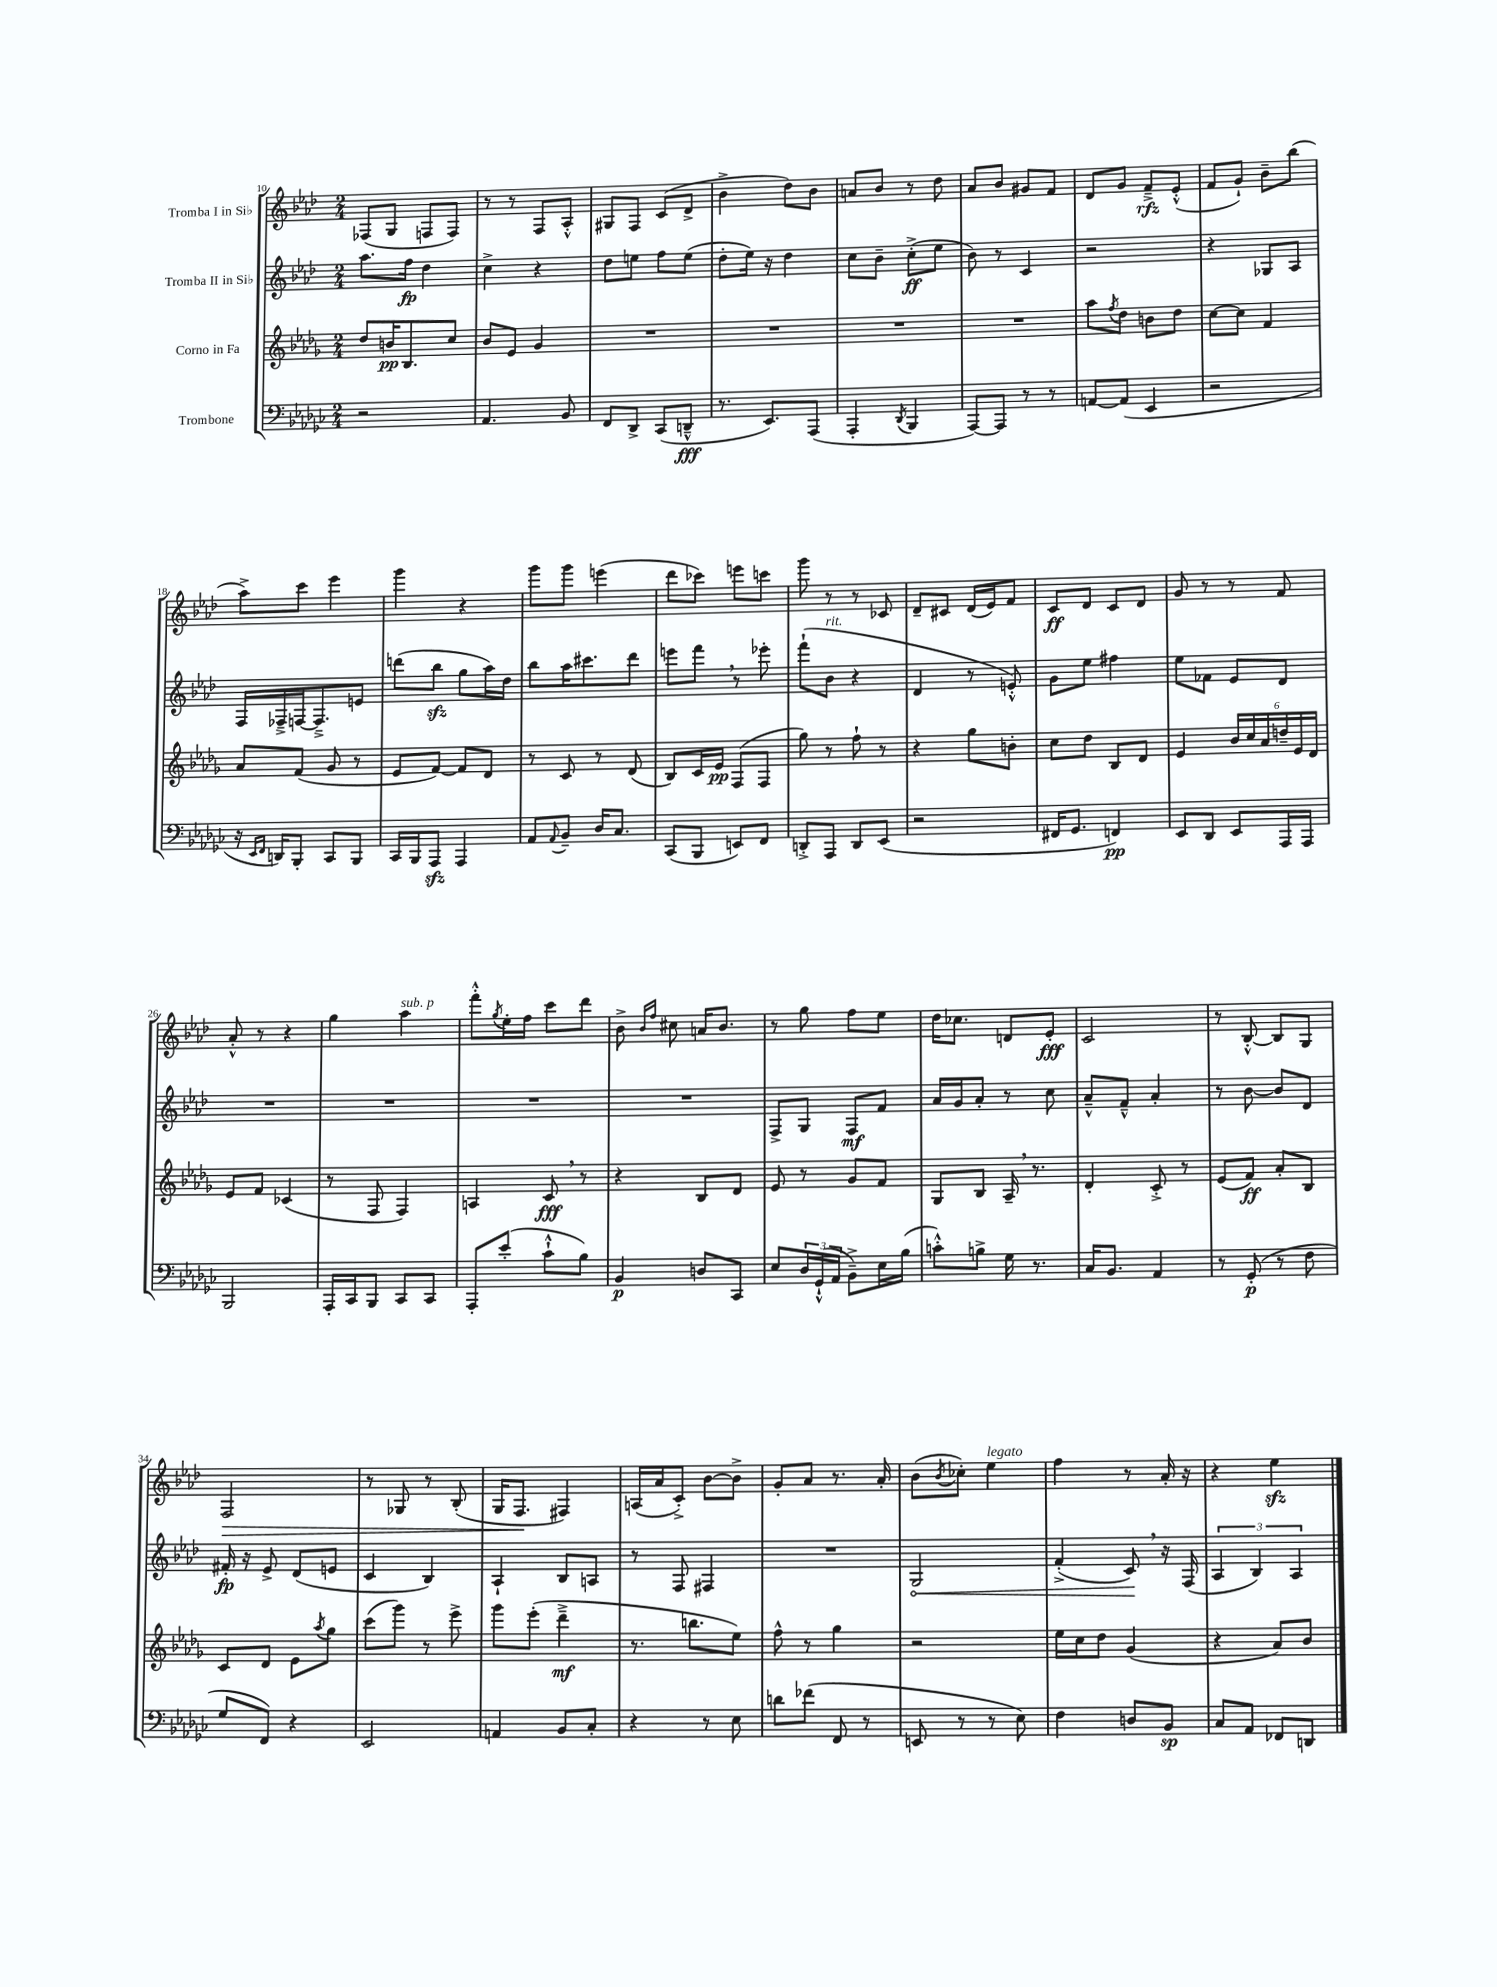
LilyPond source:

<<
\new StaffGroup <<
\new Staff = "s0" \with { instrumentName = "Tromba I in Sib" } {
    \clef treble \key aes \major \numericTimeSignature \time 2/4
    fes8( g8 f8 f8) |
    r8 r8 f8 aes8-.-^ |
    gis8 f8 c'8( des'8-> |
    bes'4-> des''8) bes'8 |
    a'8 bes'8 r8 des''8 |
    aes'8 bes'8 gis'8 f'8 |
    des'8 g'8 f'8--->\rfz ees'8-.-^( |
    f'8 g'8-!) bes'8-- bes''8( |
    aes''8->) c'''8 ees'''4 |
    g'''4 r4 |
    g'''8 g'''8 e'''4( |
    des'''8 ces'''8) e'''8 c'''8 |
    g'''8 r8 r8 ces'8 |
    des'8-- cis'8 des'16( ees'16) f'8 |
    c'8\ff des'8 c'8 des'8 |
    g'8 r8 r8 f'8 |
    aes'8-.-^ r8 r4 |
    g''4 aes''4^\markup { \italic "sub. p" } |
    f'''8-.-^ \acciaccatura { g''8 } ees''16-. f''16 c'''8 des'''8 |
    bes'8-> \grace { bes'16 f''16 } cis''8 a'16 bes'8. |
    r8 g''8 f''8 ees''8 |
    des''16 ces''8. d'8 ees'8-.\fff |
    c'2 |
    r8 bes8~-.-^ bes8 g8 |
    f2\> |
    r8 ges8 r8 bes8-.( |
    g16 f8.\! fis4) |
    a16( aes'16 c'8-.->) bes'8~ bes'8-> |
    g'8-. aes'8 r8. aes'16-. |
    bes'8( \acciaccatura { bes'8 } ces''8-.) ees''4^\markup { \italic "legato" } |
    f''4 r8 aes'16-. r16 |
    r4 ees''4\sfz \bar "|." |
}
\new Staff = "s1" \with { instrumentName = "Tromba II in Sib" } {
    \clef treble \key aes \major \numericTimeSignature \time 2/4
    aes''8. f''16\fp des''4 |
    c''4-> r4 |
    des''8 e''8 f''8 e''8( |
    des''8-. ees''16) r16 des''4 |
    c''8 bes'8-- c''8-.->\ff( ees''8 |
    bes'8) r8 c'4 |
    r2 |
    r4 ges8 aes8 |
    f16 fes16---> f16~ f8.---> e'8 |
    d'''8( bes''8\sfz g''8 aes''16) des''16 |
    bes''8 aes''16 cis'''8. des'''8 |
    e'''8 f'''8 \breathe r8 ees'''8-. |
    f'''8-!( bes'8^\markup { \italic "rit." } r4 |
    des'4 r8 e'8-.-^) |
    g'8 ees''8 fis''4 |
    ees''8 fes'8 ees'8 des'8 |
    R2 |
    R2 |
    R2 |
    R2 |
    f8-> g8 f8\mf f'8 |
    aes'16 g'16 aes'8-. r8 c''8 |
    aes'8---^ f'8---^ aes'4-. |
    r8 bes'8~ bes'8 des'8 |
    fis'16-.\fp r16 ees'8-> des'8( e'8 |
    c'4 bes4) |
    aes4-! bes8 a8 |
    r8 f8 fis4 |
    R2 |
    \once \override Hairpin.circled-tip = ##t g2\< |
    f'4-.->( c'8\!) \breathe r16 f16( |
    \tuplet 3/2 { aes4 bes4) aes4 } \bar "|." |
}
\new Staff = "s2" \with { instrumentName = "Corno in Fa" } {
    \clef treble \key des \major \numericTimeSignature \time 2/4
    des''8 b'16\pp bes8. c''8 |
    bes'8 ees'8 ges'4 |
    R2 |
    R2 |
    R2 |
    R2 |
    aes''8 \acciaccatura { f''8 } des''8 b'8 des''8 |
    c''8~ c''8 f'4 |
    aes'8 f'8( ges'8 r8 |
    ees'8 f'8~) f'8 des'8 |
    r8 c'8 r8 des'8( |
    bes8) c'16 ees'16\pp f8( f8 |
    ges''8) r8 f''8-! r8 |
    r4 ges''8 b'8-. |
    c''8 des''8 bes8 des'8 |
    ees'4 \tuplet 6/4 { bes'16 c''16 aes'16 d''16-- ees'16 des'16 } |
    ees'8 f'8 ces'4( |
    r8 f8 f4) |
    a4 c'8\fff \breathe r8 |
    r4 bes8 des'8 |
    ees'8 r8 ges'8 f'8 |
    ges8 bes8 aes16-- \breathe r8. |
    des'4-. c'8-.-> r8 |
    ees'8( f'8\ff) aes'8-. bes8 |
    c'8 des'8 ees'8 \acciaccatura { aes''8 } ges''8 |
    c'''8( ges'''8) r8 ees'''8-> |
    ges'''8 ees'''8-.( des'''4--->\mf |
    r8. b''8. ees''8) |
    f''8-^ r8 ges''4 |
    r2 |
    ees''16 c''16 des''8 ges'4( |
    r4 aes'8) bes'8 \bar "|." |
}
\new Staff = "s3" \with { instrumentName = "Trombone" } {
    \clef bass \key ges \major \numericTimeSignature \time 2/4
    r2 |
    aes,4. bes,8 |
    f,8 des,8-> ces,8( d,8---^\fff |
    r8. ees,8.) aes,,8( |
    aes,,4-. \acciaccatura { des,8 } bes,,4 |
    aes,,8~) aes,,8 r8 r8 |
    a,8~ a,8( ees,4 |
    r2 |
    r16 \grace { ees,16 f,16 } d,16) bes,,8-. ces,8 bes,,8 |
    ces,16 bes,,16 aes,,8\sfz aes,,4 |
    aes,8 \appoggiatura { aes,8 } bes,8-- des16 ces8. |
    ces,8( bes,,8 e,8) f,8 |
    d,8-.-> aes,,8 d,8 ees,8( |
    r2 |
    fis,16 ges,8. f,4\pp) |
    ees,8 des,8 ees,8 aes,,16 aes,,16 |
    bes,,2 |
    aes,,16-. ces,16 bes,,8 ces,8 ces,8 |
    aes,,8-. ees'8-.( ces'8-!-^ bes8) |
    bes,4\p d8 ces,8 |
    ees8 \tuplet 3/2 { des16 ges,16-!-^( aes,16 } bes,8--->) ees16 bes16( |
    c'8-.-^) b8-> ges16 r8. |
    ces16 bes,8. aes,4 |
    r8 ges,8-.\p( r8 f8 |
    ges8 f,8) r4 |
    ees,2 |
    a,4 bes,8 ces8-. |
    r4 r8 ees8 |
    d'8 fes'8( f,8 r8 |
    e,8 r8 r8 ees8) |
    f4 d8 bes,8\sp |
    ces8 aes,8 fes,8 d,8 \bar "|." |
}
>>
>>
\layout { \context { \Score currentBarNumber = #10 } }
